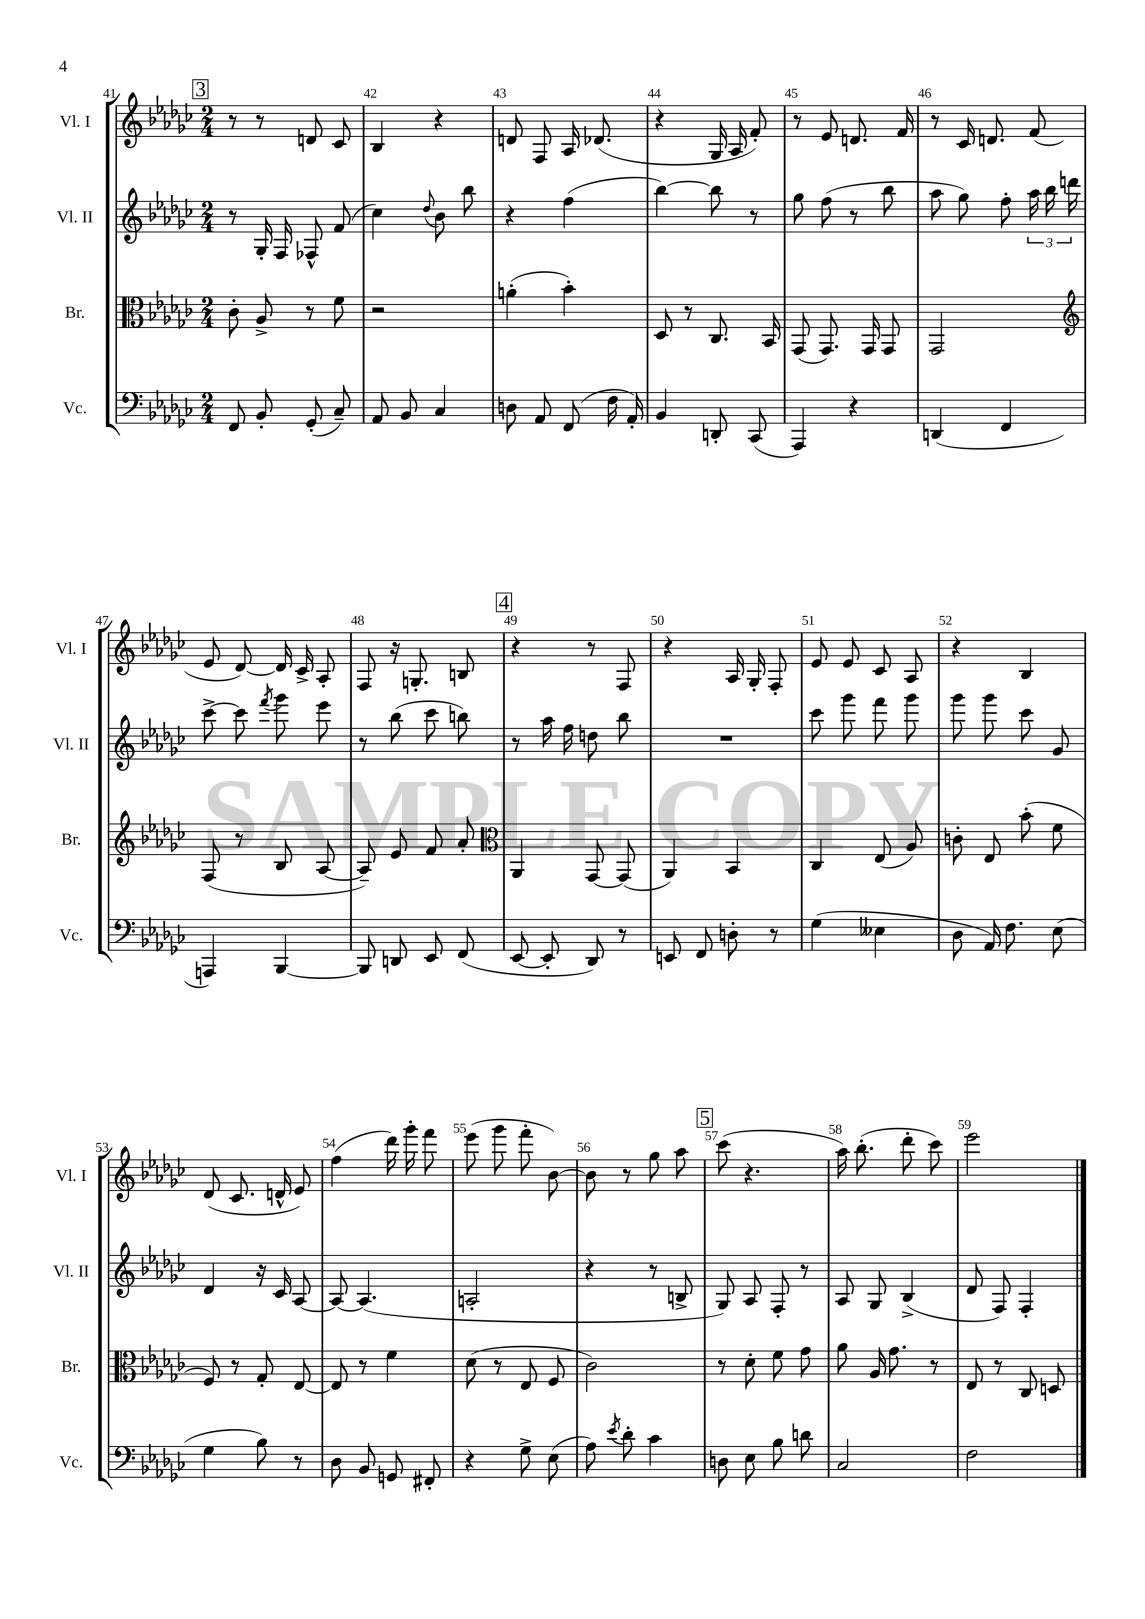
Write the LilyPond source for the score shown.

<<
\new StaffGroup <<
\new Staff = "s0" \with { instrumentName = "Vl. I" shortInstrumentName = "Vl. I" } {
    \clef treble \key ges \major \numericTimeSignature \time 2/4
    \autoBeamOff \mark \markup { \box "3" } r8 r8 d'8 ces'8 |
    bes4 r4 |
    d'8 f8 aes16 des'8.( |
    r4 ges16 aes16 f'8-.) |
    r8 ees'8 d'8. f'16 |
    r8 ces'16 d'8. f'8( |
    ees'8 des'8~) des'16 ces'16-> aes8-. |
    f8 r16 g8.-. b8 |
    \mark \markup { \box "4" } r4 r8 f8 |
    r4 aes16 ges16-. f8-. |
    ees'8 ees'8 ces'8 aes8 |
    r4 bes4 |
    des'8( ces'8. d'16-^ ees'8) |
    f''4( des'''16) ges'''16-. f'''8 |
    ees'''8( ges'''8 f'''8-. bes'8~) |
    bes'8 r8 ges''8 aes''8 |
    \mark \markup { \box "5" } ces'''8( r4. |
    aes''16) bes''8.-.( des'''8-. ces'''8) |
    ees'''2 \bar "|." |
}
\new Staff = "s1" \with { instrumentName = "Vl. II" shortInstrumentName = "Vl. II" } {
    \clef treble \key ges \major \numericTimeSignature \time 2/4
    \autoBeamOff \mark \markup { \box "3" } r8 ges16-. f16 fes8-^ f'8( |
    ces''4) \appoggiatura { des''8 } bes'8 bes''8 |
    r4 f''4( |
    bes''4~) bes''8 r8 |
    ges''8 f''8( r8 bes''8 |
    aes''8 ges''8) f''8-. \tuplet 3/2 { aes''16 bes''16 d'''16 } |
    ces'''8~-> ces'''8 \acciaccatura { f'''8 } ges'''8 ees'''8 |
    r8 bes''8( ces'''8 b''8) |
    \mark \markup { \box "4" } r8 aes''16 f''16 d''8 bes''8 |
    R2 |
    ces'''8 ges'''8 f'''8 ges'''8 |
    ges'''8 ges'''8 ces'''8 ges'8 |
    des'4 r16 ces'16 aes8~ |
    aes8~ aes4.( |
    a2-. |
    r4 r8 b8-> |
    \mark \markup { \box "5" } ges8) aes8 f8-. r8 |
    aes8 ges8 bes4->( |
    des'8 f8) f4-. \bar "|." |
}
\new Staff = "s2" \with { instrumentName = "Br." shortInstrumentName = "Br." } {
    \clef alto \key ges \major \numericTimeSignature \time 2/4
    \autoBeamOff \mark \markup { \box "3" } ces'8-. aes8-> r8 f'8 |
    r2 |
    a'4-.( bes'4-.) |
    des8 r8 ces8. bes,16 |
    ges,8( ges,8.) ges,16 ges,8 |
    ges,2 |
    \clef treble f8( r8 bes8 aes8~ |
    aes8--) ees'8 f'8 aes'8-. |
    \mark \markup { \box "4" } \clef alto aes,4 ges,8~ ges,8( |
    aes,4) bes,4 |
    ces4 ees8( aes8) |
    c'8-. ees8 bes'8-.( f'8 |
    f8) r8 ges8-. ees8~ |
    ees8 r8 f'4 |
    des'8( r8 ees8 f8 |
    ces'2) |
    \mark \markup { \box "5" } r8 des'8-. f'8 ges'8 |
    aes'8 aes16 ges'8. r8 |
    ees8 r8 ces8 d8 \bar "|." |
}
\new Staff = "s3" \with { instrumentName = "Vc." shortInstrumentName = "Vc." } {
    \clef bass \key ges \major \numericTimeSignature \time 2/4
    \autoBeamOff \mark \markup { \box "3" } f,8 bes,8-. ges,8-.( ces8--) |
    aes,8 bes,8 ces4 |
    d8 aes,8 f,8( f16 aes,16-.) |
    bes,4 d,8-. ces,8( |
    aes,,4) r4 |
    d,4( f,4 |
    a,,4) bes,,4~ |
    bes,,8 d,8 ees,8 f,8( |
    \mark \markup { \box "4" } ees,8~ ees,8-. des,8) r8 |
    e,8 f,8 d8-. r8 |
    ges4( eeses4 |
    des8 aes,16) f8. ees8( |
    ges4 bes8) r8 |
    des8 bes,8 g,8 fis,8-. |
    r4 ges8-> ees8( |
    aes8) \acciaccatura { ees'8 } des'8-. ces'4 |
    \mark \markup { \box "5" } d8 ees8 bes8 d'8 |
    ces2 |
    f2 \bar "|." |
}
>>
>>
\layout { \context { \Score currentBarNumber = #41 \override BarNumber.break-visibility = ##(#f #t #t) barNumberVisibility = #all-bar-numbers-visible } }
